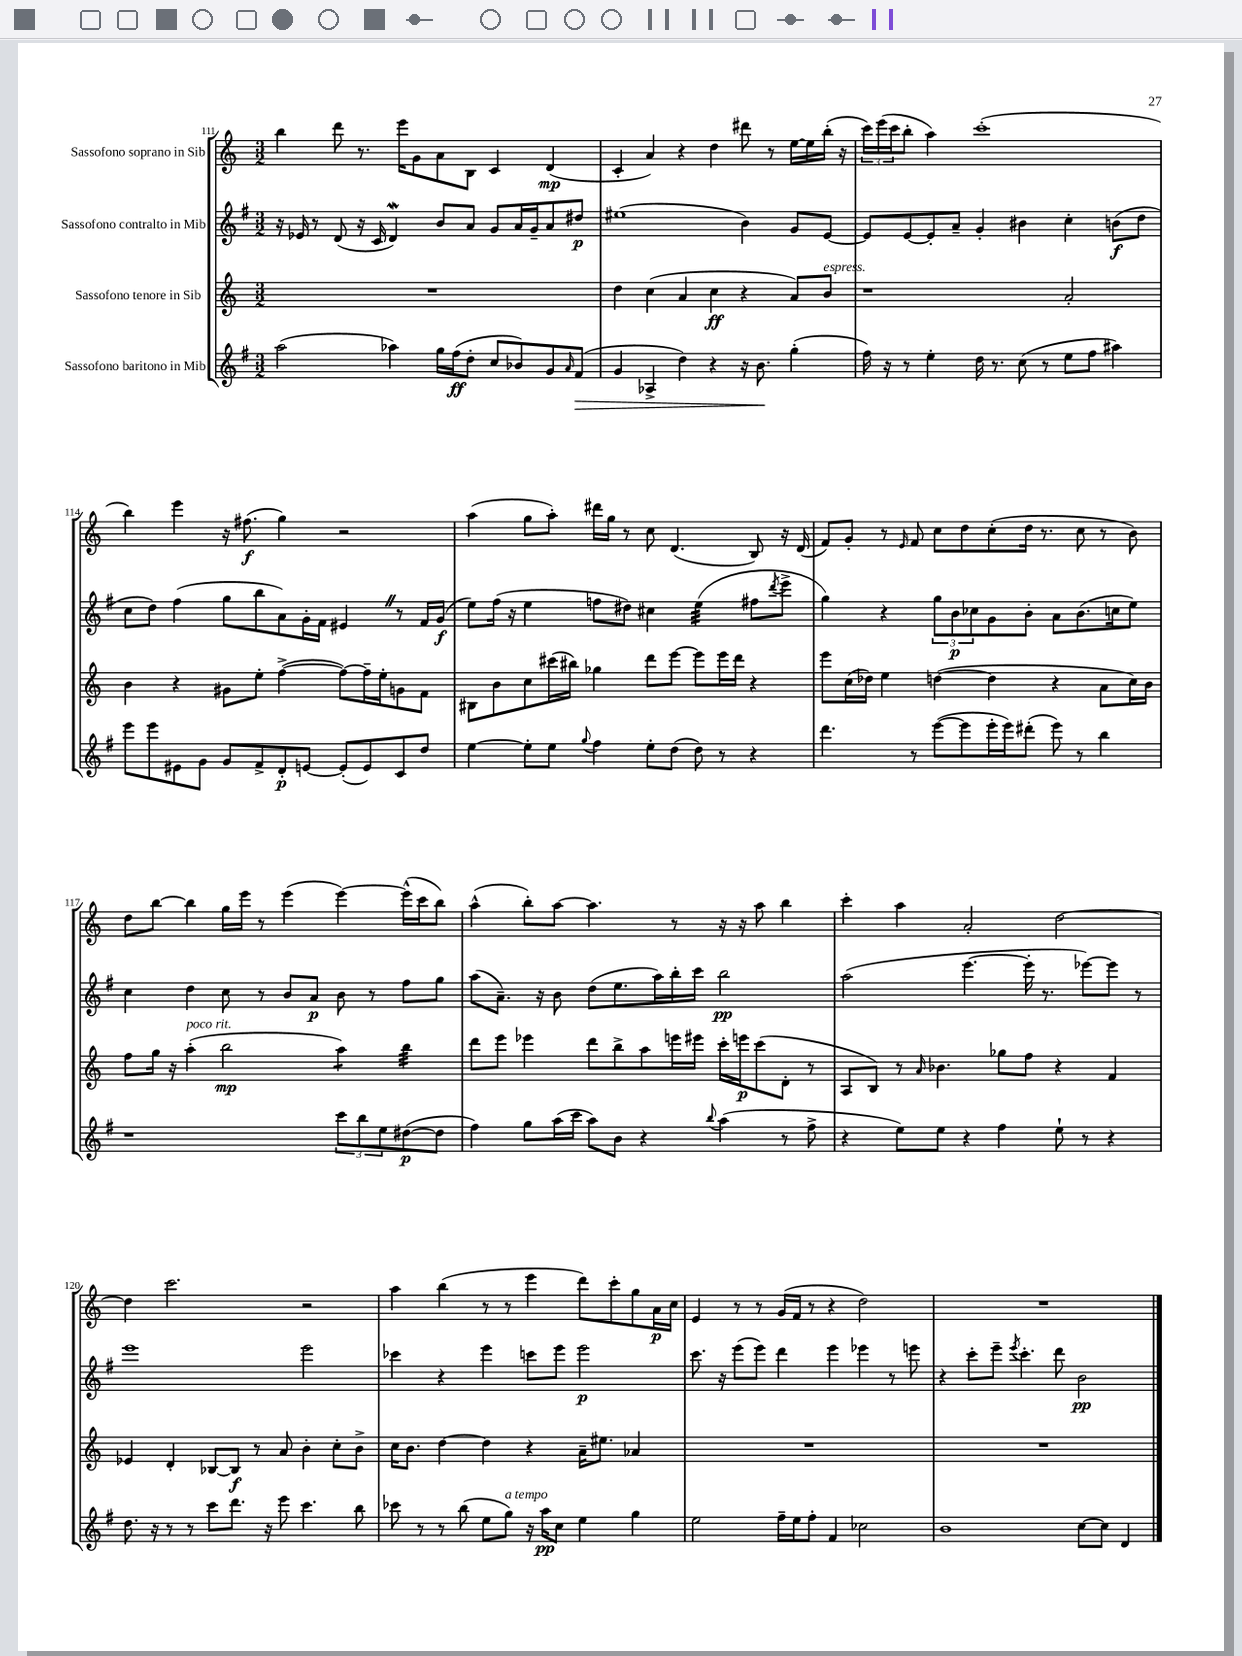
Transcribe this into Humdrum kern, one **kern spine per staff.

**kern	**kern	**kern	**kern
*staff4	*staff3	*staff2	*staff1
*clefG2	*clefG2	*clefG2	*clefG2
*k[f#]	*k[]	*k[f#]	*k[]
*M3/2	*M3/2	*M3/2	*M3/2
(2aa	1.r	16r	4bb
.	.	16e-	.
.	.	8r	.
.	.	(8d	8ddd
.	.	16r	8.r
.	.	16c	.
4aa-)	.	4d)	.
.	.	.	16eee
.	.	.	8g
16gg	.	8b	8a
(16ff#	.	.	.
8dd'	.	8a	8B
8cc	.	8g	4c
8b-)	.	16a	.
.	.	16g~	.
8g	.	8a	(4d
16qqa	.	.	.
(8f#	.	8dd#	.
=	=	=	=
4g	4dd	(1ee#	4c'
4A-^	(4cc	.	4a)
4dd)	4a	.	4r
4r	4cc	.	4dd
16r	4r	4b)	8ddd#
8.b	.	.	.
.	.	.	8r
(4gg'	8a)	8g	[16ee
.	.	.	16ee]
.	8b	[8e	(16bb'
.	.	.	16r
=	=	=	=
16ff#)	1r	8e]	24ccc)
.	.	.	(24eee
16r	.	.	.
.	.	.	24ccc
8r	.	[8e	8bb'
4ee'	.	8e']	4aa)
.	.	8a~	.
16dd	.	4g'	(1ccc'
8.r	.	.	.
(8cc	.	4b#	.
8r	.	.	.
8ee	2a'	4cc'	.
8ff#	.	.	.
4aa#)	.	(8b	.
.	.	8dd	.
=	=	=	=
8eee	4b	8cc	4bb)
8eee	.	8dd)	.
8e#	4r	(4ff#	4eee
8g	.	.	.
8g	8g#	8gg	16r
.	.	.	(8.ff#
8f#^	8ee'	8bb	.
8d'	([4ff^	8a)	4gg)
[8e	.	16g'	.
.	.	16f#	.
(8e']	8ff_)	4e#	2r
8e)	16ff~]	.	.
.	16ee'	.	.
8c	8g	8r	.
8dd	8f	16f#	.
.	.	(16g	.
=	=	=	=
[4ee	8B#	8ee)	(4aa
.	8b	(16ff#	.
.	.	16r	.
8ee']	8cc	4ee	8gg
8ee	(16ccc#	.	8aa')
.	16bb#)	.	.
8qqgg	.	.	.
4ff#	4gg-	8ff	16ddd#
.	.	.	16gg
.	.	8dd#)	8r
8ee'	8ddd	4cc#	8cc
(8dd	[8eee	.	(4.d
8dd)	8eee]	(4ee	.
8r	16eee	.	.
.	16ddd	.	.
4r	4r	8ff#	8B)
.	.	8qddd	.
.	.	8eee^	16r
.	.	.	(16d
=	=	=	=
4.ddd	8eee	4gg)	8f)
.	(16cc	.	8g'
.	16dd-)	.	.
.	4ee	4r	8r
.	.	.	16qqe
8r	.	.	8f
([8eee	([4dd	12gg	8cc
.	.	12b	.
8eee]	.	.	8dd
.	.	12cc-	.
16eee'	4dd]	8g	(8cc'
16eee)	.	.	.
(8ddd#'	.	8b'	16dd
.	.	.	8.r
8eee)	4r	8a	.
8r	.	(8.b	8cc
4bb	8a	.	8r
.	.	16cc	.
.	16cc)	8ee)	8b)
.	16b	.	.
=	=	=	=
1r	8ff	4cc	8dd
.	16gg	.	[8bb
.	16r	.	.
.	(4aa'	4dd	4bb]
.	2bb	8cc	16gg
.	.	.	16eee
.	.	8r	8r
.	.	8b	(4eee
.	.	8a	.
12ccc	4aa)	8b	[4eee)
12bb	.	.	.
.	.	8r	.
12ee	.	.	.
([8dd#	4bb	8ff#	(16eee^^]
.	.	.	16ccc
8dd#]	.	8gg	8bb)
=	=	=	=
4ff#)	8ddd	(8aa	(4aa^^
.	8eee	8.a~)	.
8gg	4eee-	.	8bb')
.	.	16r	.
(16aa	.	8b	[8aa
16ccc	.	.	.
8aa)	8ddd	(8dd	4.aa]
8b	8bb^	8.ee	.
4r	8aa	.	.
.	.	16aa)	.
.	16eee	16bb'	8r
.	16eee#	16ccc	.
8qqbb	.	.	.
(4aa	16ccc'	2bb	16r
.	16eee	.	16r
.	(8ccc	.	8aa
8r	8d'	.	4bb
8ff#^	8r	.	.
=	=	=	=
4r	8A	(2aa	4ccc'
.	8B)	.	.
8ee)	8r	.	4aa
.	16qqa	.	.
8ee	4.b-	.	.
4r	.	[4.eee	2a'
4ff#	8gg-	.	.
.	8ff	16eee']	.
.	.	8.r	.
8ee`	4r	.	[2dd
8r	.	[8eee-)	.
4r	4f	8eee-]	.
.	.	8r	.
=	=	=	=
8.dd	4e-	1eee	4dd]
16r	.	.	.
8r	4d'	.	2.ccc
8r	.	.	.
8ccc	[8B-	.	.
8.ddd	8B-]	.	.
.	8r	.	.
16r	.	.	.
8eee	8a	.	.
4.ccc	4b'	2eee	2r
.	8cc'	.	.
8bb	8b^	.	.
=	=	=	=
8ccc-	16cc	4ccc-	4aa
.	8.b	.	.
8r	.	.	.
8r	[4dd	4r	(4bb
(8bb	.	.	.
8ee	4dd]	4eee	8r
8gg)	.	.	8r
16r	4r	8ccc	4eee
16aa	.	.	.
8cc	.	8eee	.
4ee	16a~	2eee	8ddd)
.	8.ee#	.	.
.	.	.	8ccc'
4gg	4a-	.	8gg
.	.	.	16a
.	.	.	16cc
=	=	=	=
2ee	1.r	8.ccc	4e
.	.	16r	.
.	.	(8eee	8r
.	.	8eee)	8r
16ff#~	.	4ddd	(16g
16ee	.	.	16f
8ff#'	.	.	8r
4f#	.	4eee	4r
2cc-	.	4eee-	2dd)
.	.	8r	.
.	.	8eee	.
=	=	=	=
1b	1.r	4r	1.r
.	.	8ccc'	.
.	.	8eee~	.
.	.	8qeee	.
.	.	4.ccc'	.
.	.	8ddd	.
[8cc	.	2b	.
8cc]	.	.	.
4d	.	.	.
==	==	==	==
*-	*-	*-	*-
